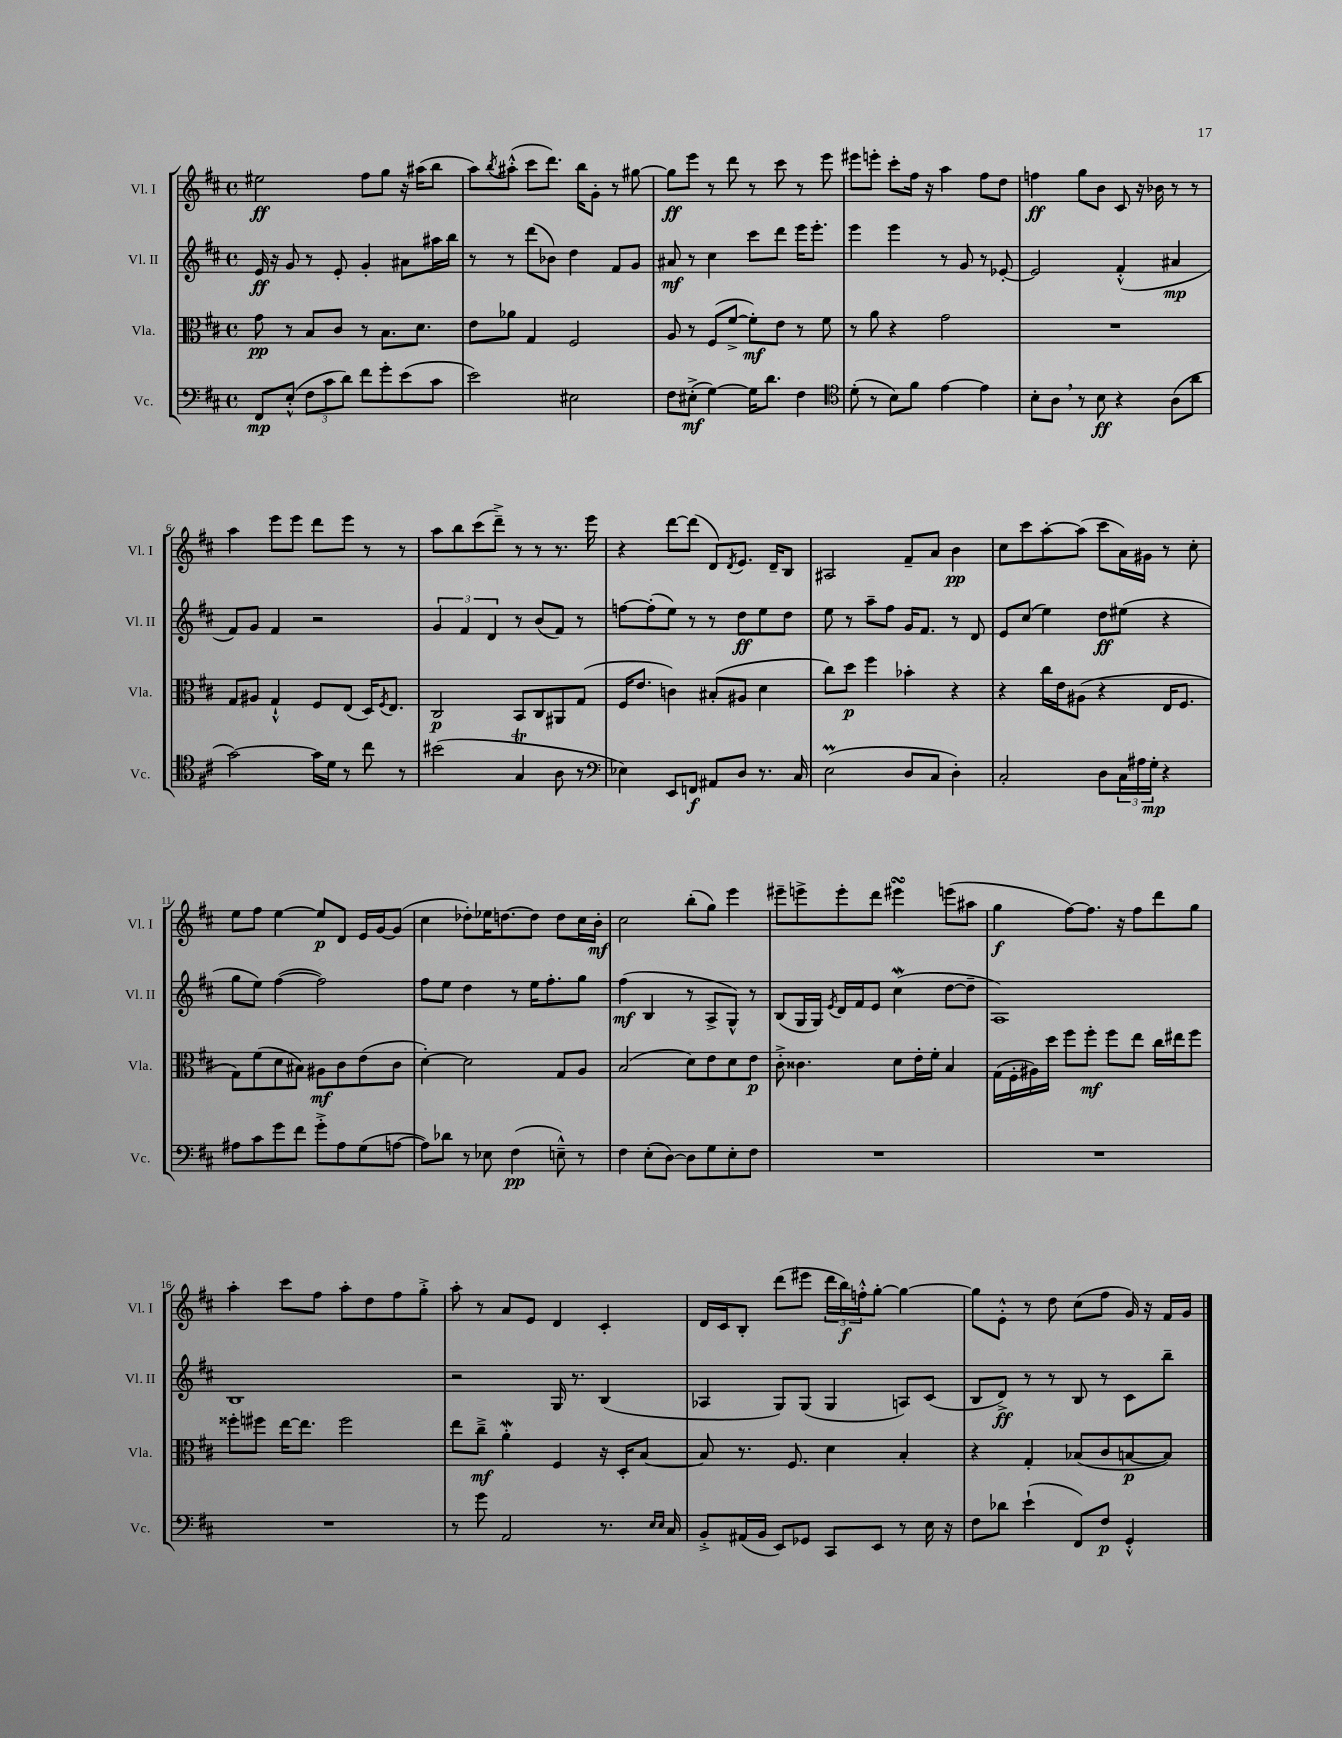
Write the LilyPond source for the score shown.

<<
\new StaffGroup <<
\new Staff = "s0" \with { instrumentName = "Vl. I" shortInstrumentName = "Vl. I" } {
    \clef treble \key d \major \defaultTimeSignature \time 4/4
    eis''2\ff fis''8 g''8 r16 ais''16( b''8 |
    a''8) \acciaccatura { b''8 } ais''8-.-^( cis'''8 d'''8.) b''16 g'8-. r8 gis''8~ |
    gis''8\ff e'''8 r8 d'''8 r8 cis'''8 r8 e'''8 |
    eis'''8 e'''8-. cis'''8-. fis''16 r16 a''4 fis''8 d''8 |
    f''4\ff g''8 b'8 cis'8 r16 bes'16 r8 r8 |
    a''4 e'''8 e'''8 d'''8 e'''8 r8 r8 |
    a''8 b''8 cis'''8( d'''8--->) r8 r8 r8. e'''16 |
    r4 d'''8~ d'''8( d'8) \acciaccatura { d'8 } e'8. d'16-- b8 |
    ais2 fis'8-- a'8 b'4\pp |
    cis''8 cis'''8 a''8~-. a''8( cis'''8 a'16) gis'16 r8 cis''8-. |
    e''8 fis''8 e''4~ e''8\p d'8 e'16 g'16~ g'8( |
    cis''4 des''8-.) ees''16 d''8.~ d''8 d''8 cis''16 b'16-.\mf |
    cis''2 b''8-.( g''8) e'''4 |
    eis'''8-- e'''8-> e'''8-. d'''8 eis'''4\turn e'''8( ais''8 |
    g''4\f fis''8~) fis''8. r16 fis''8 d'''8 g''8 |
    a''4-. cis'''8 fis''8 a''8-. d''8 fis''8 g''8-.-> |
    a''8-. r8 a'8 e'8 d'4 cis'4-. |
    d'16 cis'16 b8-. d'''8( eis'''8 \tuplet 3/2 { d'''16 b''16\f) f''16-.-^ } g''8~-. g''4~ |
    g''8 e'8-.-^ r8 d''8 cis''8( fis''8 g'16) r16 fis'16 g'16 \bar "|." |
}
\new Staff = "s1" \with { instrumentName = "Vl. II" shortInstrumentName = "Vl. II" } {
    \clef treble \key d \major \defaultTimeSignature \time 4/4
    e'16\ff r16 g'8 r8 e'8-. g'4-. ais'8 ais''16 b''16 |
    r8 r8 d'''8( bes'8) d''4 fis'8 g'8 |
    ais'8\mf r8 cis''4 cis'''8 d'''8 e'''16 e'''8.-. |
    e'''4 e'''4 r8 g'8 r8 ees'8~-. |
    ees'2 fis'4-.-^( ais'4\mp |
    fis'8) g'8 fis'4 r2 |
    \tuplet 3/2 { g'4 fis'4 d'4 } r8 b'8( fis'8) r8 |
    f''8~ f''8-.( e''8) r8 r8 d''8\ff e''8 d''8 |
    e''8 r8 a''8-- fis''8 g'16 fis'8. r8 d'8 |
    e'8 cis''8( e''4) d''8\ff eis''8( r4 |
    g''8 e''8) fis''4~( fis''2) |
    fis''8 e''8 d''4 r8 e''16 fis''8.-. g''8 |
    fis''4\mf( b4 r8 a8-> g8-^) r8 |
    b8( g16 g16) \acciaccatura { e'8 } d'16 fis'16 e'8 cis''4\mordent( d''8~ d''8-- |
    a1) |
    b1 |
    r2 g16 r8. b4( |
    aes4 g8) g8( g4 a8) cis'8( |
    b8 d'8->\ff) r8 r8 b8 r8 cis'8 b''8-- \bar "|." |
}
\new Staff = "s2" \with { instrumentName = "Vla." shortInstrumentName = "Vla." } {
    \clef alto \key d \major \defaultTimeSignature \time 4/4
    g'8\pp r8 b8 cis'8 r8 b8. d'8. |
    e'8 aes'8 g4 fis2 |
    a8 r8 fis8( fis'8~-> fis'8-.\mf) e'8 r8 fis'8 |
    r8 a'8 r4 g'2 |
    R1 |
    g8 ais8 g4-!-^ fis8 e8( d16) \acciaccatura { fis8 } e8. |
    cis2\p b,8 cis8 ais,8 g8( |
    fis16 e'8. c'4) bis8-.( ais8 d'4 |
    cis''8) d''8\p fis''4 bes'4-. r4 |
    r4 cis''16 e'16 ais8( r4 e16 fis8. |
    g8) fis'8( d'8 bis8) ais8\mf cis'8 e'8( cis'8 |
    d'4~-.) d'2 g8 a8 |
    b2( d'8) e'8 d'8 e'8\p |
    cis'8-.-> cisis'4. d'8 e'16-. fis'16-. b4 |
    g16( fis16-. ais16) d''16 fis''8 fis''8-.\mf fis''8 e''8 cis''16 eis''16 fis''8 |
    fisis''8-. fis''8 e''16~ e''8. fis''2 |
    e''8 cis''8--->\mf a'4-.\mordent fis4 r16 d16-. b8~ |
    b8 r8. fis8. d'4 b4-. |
    r4 g4-. bes8( cis'8 b8~\p b8) \bar "|." |
}
\new Staff = "s3" \with { instrumentName = "Vc." shortInstrumentName = "Vc." } {
    \clef bass \key d \major \defaultTimeSignature \time 4/4
    fis,8\mp e8-.-^( \tuplet 3/2 { fis8 cis'8 d'8) } fis'8 g'8-. e'8( cis'8 |
    e'2) eis2 |
    fis8 eis8-.->\mf( g4~) g16 d'8. fis4 |
    \clef tenor d'8-.( r8 b8) fis'8 e'4~ e'4 |
    b8-. a8 \breathe r8 b8\ff r4 a8( a'8 |
    g'2~) g'16 d'16 r8 cis''8 r8 |
    bis'2( g4\trill a8 r8 |
    \clef bass ees4) e,8 f,8\f ais,8 d8 r8. cis16 |
    e2\prall( d8 cis8 d4-.) |
    cis2-. d8 \tuplet 3/2 { cis16 ais16 g16-.\mp } r4 |
    ais8 cis'8 g'8 fis'8 g'8-.-> ais8 g8( a8~ |
    a8) des'8 r8 ees8 fis4\pp( e8---^) r8 |
    fis4 e8-.( d8~) d8 g8 e8-. fis8 |
    R1 |
    R1 |
    R1 |
    r8 g'8 a,2 r8. \grace { e16 e16 } cis16 |
    b,8-.-> ais,16( b,16 e,8) ges,8 cis,8 e,8 r8 e16 r16 |
    fis8 des'8 e'4-!( fis,8) fis8\p g,4-.-^ \bar "|." |
}
>>
>>
